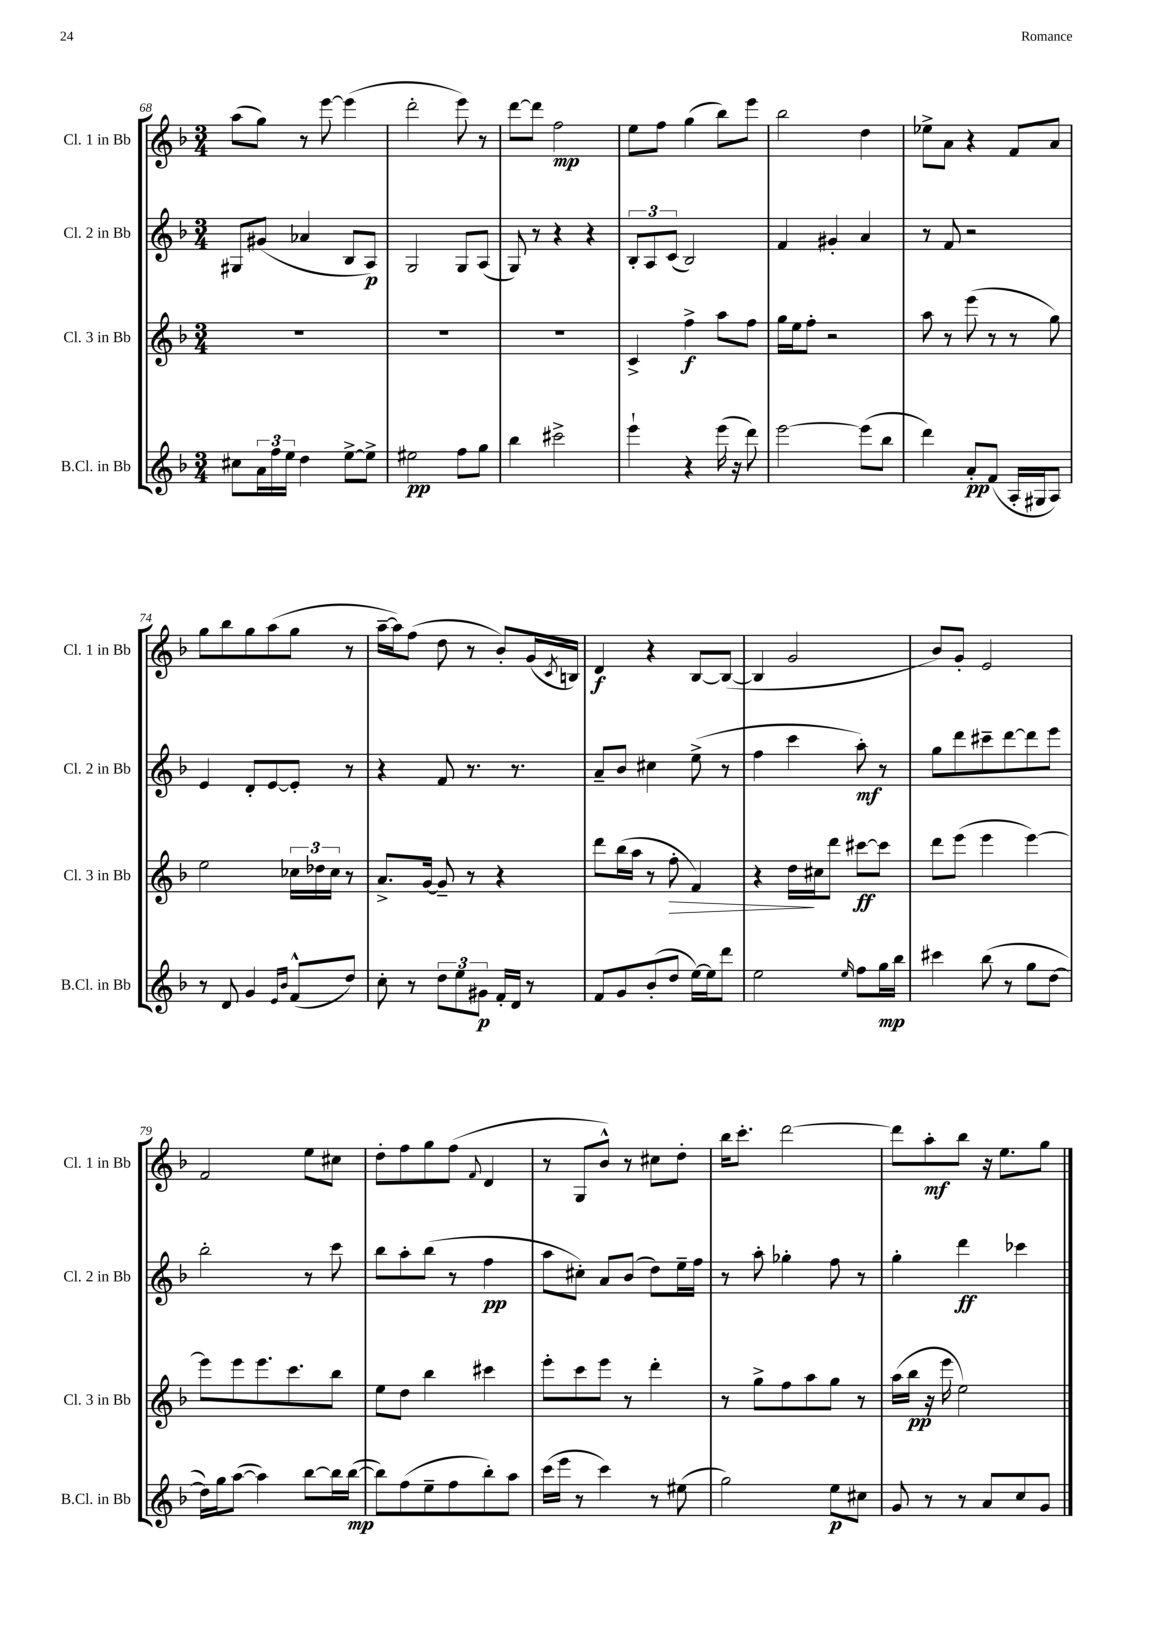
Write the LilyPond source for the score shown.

<<
\new StaffGroup <<
\new Staff = "s0" \with { instrumentName = "Cl. 1 in Bb" shortInstrumentName = "Cl. 1 in Bb" } {
    \clef treble \key f \major \numericTimeSignature \time 3/4
    a''8( g''8) r8 e'''8~ e'''4( |
    d'''2-. e'''8) r8 |
    d'''8~ d'''8 f''2\mp |
    e''8 f''8 g''4( bes''8) e'''8 |
    bes''2 d''4 |
    ees''8-> a'8 r4 f'8 a'8 |
    g''8 bes''8 g''8 a''8( g''8 r8 |
    a''16~-- a''16) f''8( d''8 r8 bes'8-.) g'16( \acciaccatura { c'8 } b16) |
    d'4\f r4 bes8~ bes8~( |
    bes4 g'2 |
    bes'8) g'8-. e'2 |
    f'2 e''8 cis''8 |
    d''8-. f''8 g''8 f''8( \appoggiatura { f'8 } d'4 |
    r8 g8 bes'8-^) r8 cis''8 d''8-. |
    bes''16 c'''8.-. d'''2~ |
    d'''8 a''8-.\mf bes''8 r16 e''8. g''8 \bar "|." |
}
\new Staff = "s1" \with { instrumentName = "Cl. 2 in Bb" shortInstrumentName = "Cl. 2 in Bb" } {
    \clef treble \key f \major \numericTimeSignature \time 3/4
    gis8 gis'8( aes'4 bes8 a8\p) |
    g2 g8 a8( |
    g8) r8 r4 r4 |
    \tuplet 3/2 { bes8-. a8 c'8( } bes2) |
    f'4 gis'4-. a'4 |
    r8 f'8 r2 |
    e'4 d'8-. e'8~ e'8-. r8 |
    r4 f'8 r8. r8. |
    a'8-- bes'8 cis''4 e''8->( r8 |
    f''4 c'''4 a''8-.\mf) r8 |
    g''8 d'''8 cis'''8-- d'''8~ d'''8 e'''8 |
    bes''2-. r8 c'''8 |
    bes''8 a''8-. bes''8( r8 f''4\pp |
    a''8 cis''8-.) a'8 bes'8( d''8) e''16-- f''16 |
    r8 a''8-. ges''4-. f''8 r8 |
    g''4-. d'''4\ff ces'''4 \bar "|." |
}
\new Staff = "s2" \with { instrumentName = "Cl. 3 in Bb" shortInstrumentName = "Cl. 3 in Bb" } {
    \clef treble \key f \major \numericTimeSignature \time 3/4
    R2. |
    R2. |
    R2. |
    c'4-> f''4->\f a''8 f''8 |
    g''16 e''16 f''8-. r2 |
    a''8 r8 e'''8( r8 r8 g''8) |
    e''2 \tuplet 3/2 { ces''16 des''16 ces''16 } r8 |
    a'8.-> g'16~ g'8-- r8 r4 |
    d'''8 bes''16( a''16 r8 f''8-.\> f'4) |
    r4 d''16\! cis''16 d'''8 cis'''8~\ff cis'''8 |
    d'''8 e'''8( e'''4 e'''4~) |
    e'''8 e'''8 e'''8. c'''8. bes''8 |
    e''8 d''8 bes''4 cis'''4 |
    e'''8-. c'''8 e'''8 r8 d'''4-. |
    r8 g''8-> f''8 a''8 g''8 r8 |
    a''16( bes''16\pp r16 e'''16 e''2) \bar "|." |
}
\new Staff = "s3" \with { instrumentName = "B.Cl. in Bb" shortInstrumentName = "B.Cl. in Bb" } {
    \clef treble \key f \major \numericTimeSignature \time 3/4
    cis''8 \tuplet 3/2 { a'16 f''16 e''16 } d''4 e''8~-> e''8-> |
    eis''2\pp f''8 g''8 |
    bes''4 cis'''2-> |
    e'''4-! r4 e'''16( r16 d'''8) |
    e'''2~ e'''8( bes''8 |
    d'''4) a'8-.\pp f'8( a16-. gis16 a8) |
    r8 d'8 g'4 \grace { e'16 bes'16 } f'8-^( d''8) |
    c''8-. r8 \tuplet 3/2 { d''8 e''8 gis'8\p } f'16-. d'16 r8 |
    f'8 g'8 bes'8-.( d''8 e''16~) e''16 d'''8 |
    e''2 \grace { e''16 } f''8 g''16\mp bes''16 |
    cis'''4 bes''8( r8 g''8 d''8~ |
    d''16) g''16 a''8~( a''4) bes''8~ bes''16 bes''16~\mp( |
    bes''8) f''8( e''8-- f''8 bes''8-.) a''8 |
    c'''16( e'''16 r8 c'''4) r8 eis''8( |
    g''2) e''8\p cis''8 |
    g'8 r8 r8 a'8 c''8 g'8 \bar "|." |
}
>>
>>
\layout { \context { \Score currentBarNumber = #68 } }
